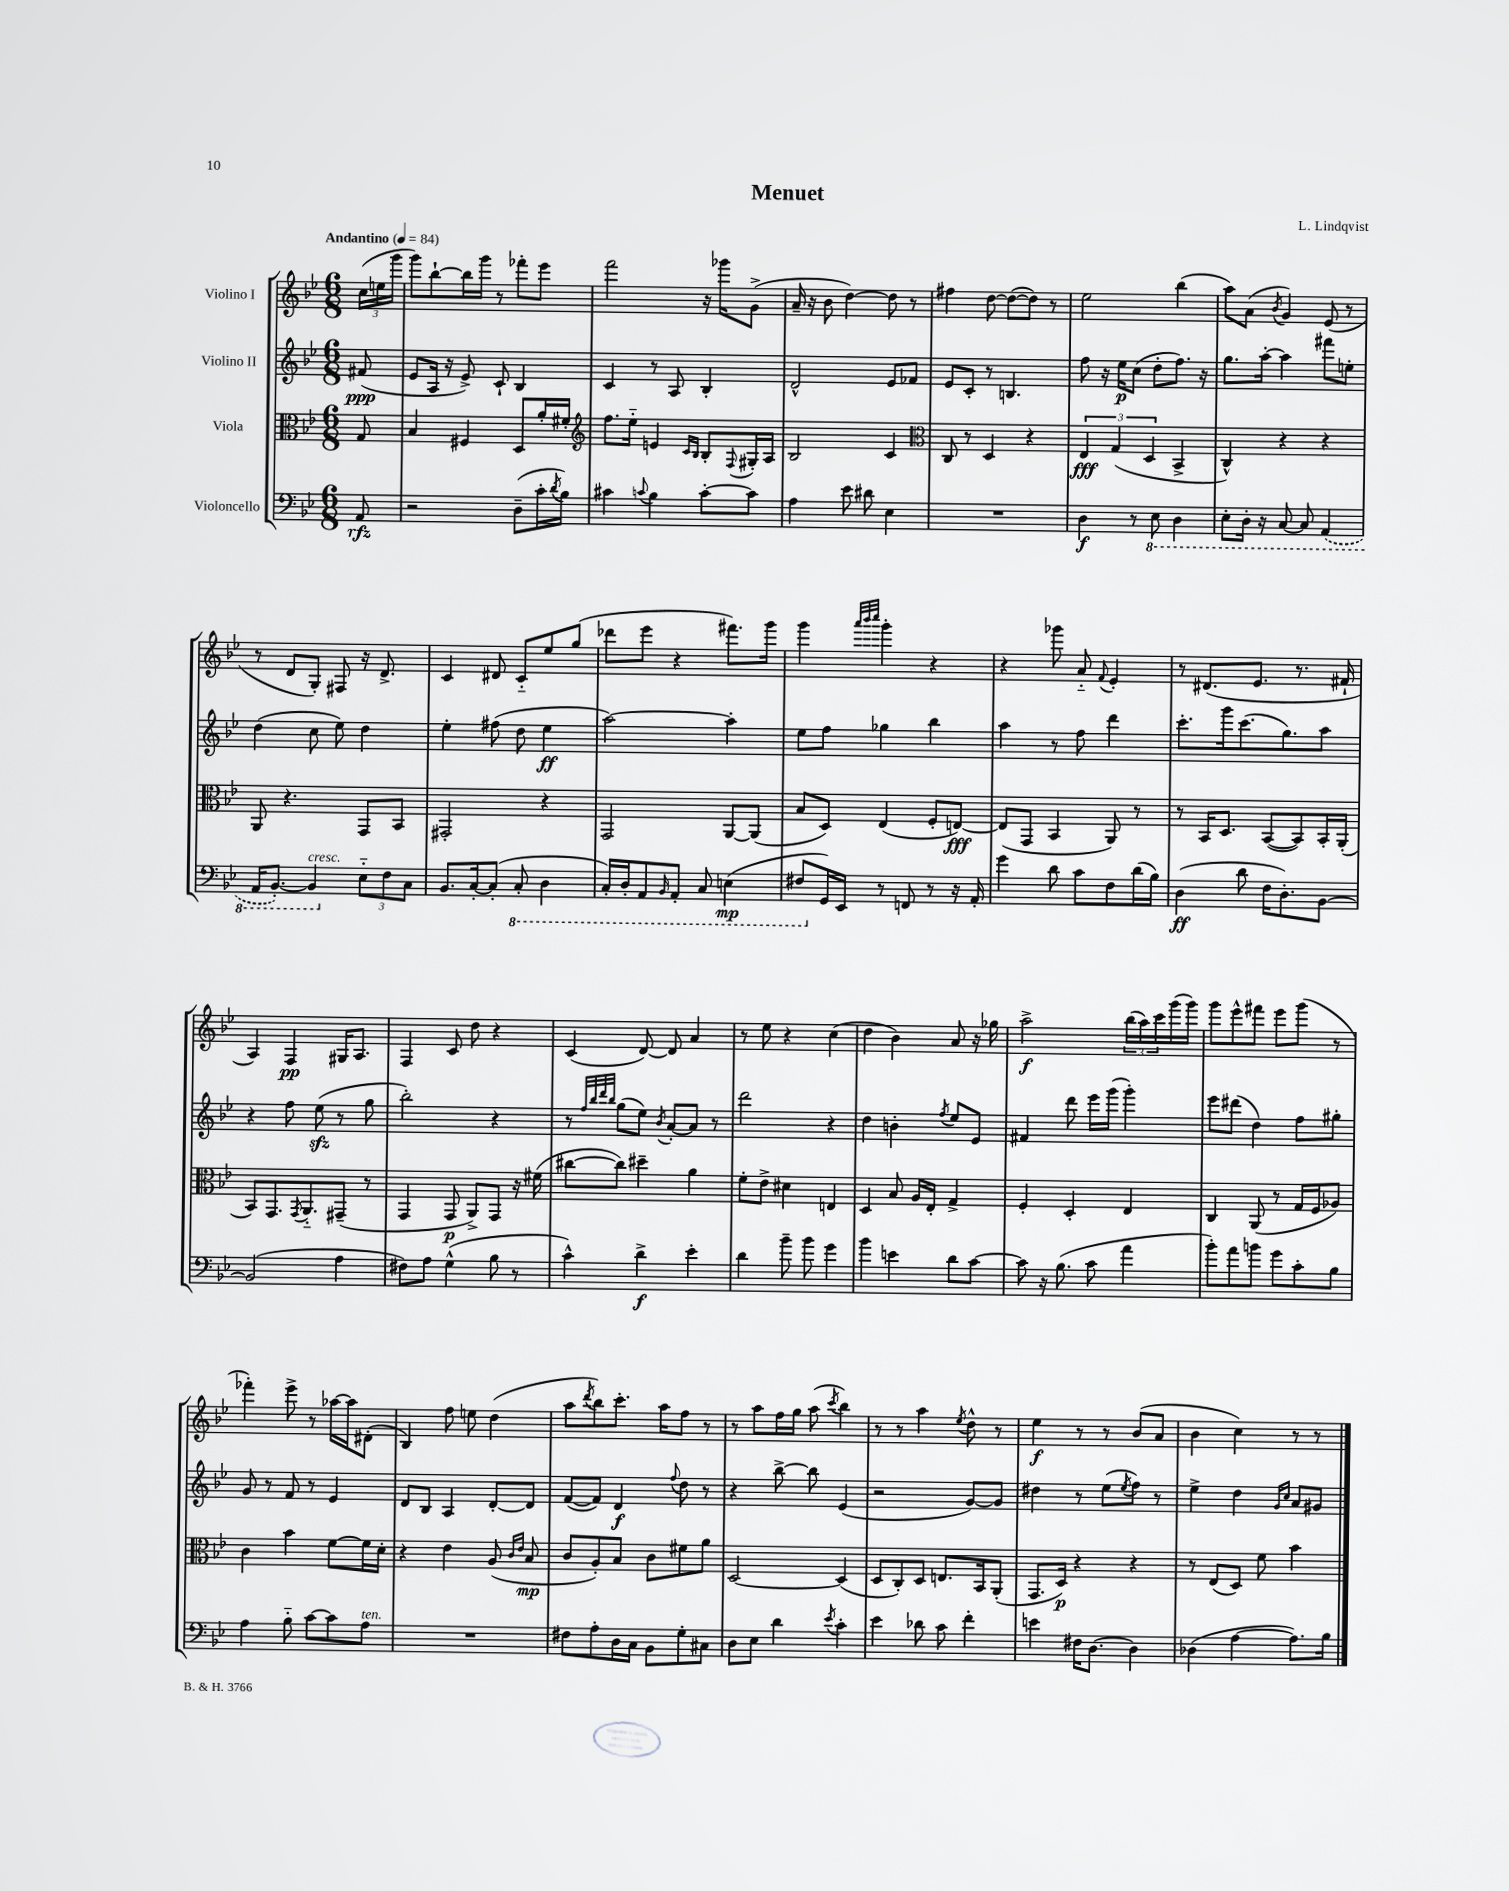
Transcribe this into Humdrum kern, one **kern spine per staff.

**kern	**dynam	**kern	**dynam	**kern	**dynam	**kern	**dynam
*part4	*part4	*part3	*part3	*part2	*part2	*part1	*part1
*staff4	*staff4	*staff3	*staff3	*staff2	*staff2	*staff1	*staff1
*I"Violoncello	*	*I"Viola	*	*I"Violino II	*	*I"Violino I	*
*clefF4	*	*clefC3	*	*clefG2	*	*clefG2	*
*k[b-e-]	*	*k[b-e-]	*	*k[b-e-]	*	*k[b-e-]	*
*M6/8	*	*M6/8	*	*M6/8	*	*M6/8	*
*MM84	*	*MM84	*	*MM84	*	*MM84	*
=	=	=	=	=	=	=	=
!	!	!	!	!	!	!LO:TX:a:B:t=Andantino	!
8AA/	rfz	8G/	.	(8f#X/	ppp	(24cc\LL	.
.	.	.	.	.	.	24een\	.
.	.	.	.	.	.	24ggg\JJ	.
=1	=1	=1	=1	=1	=1	=1	=1
2r	.	4B-/	.	8e-/L	.	8ggg\L)	.
.	.	.	.	16A/Jk	.	[8bb-`\	.
.	.	.	.	16r	.	.	.
.	.	4F#X/	.	8e-^/)	.	16bb-\L]	.
.	.	.	.	.	.	16ggg\JJ	.
.	.	.	.	8c`/	.	8r	.
(8D~\L	.	8D/L	.	4B-/	.	8fff-X'\L	.
16c'\L	.	16a'/L	.	.	.	8eee-\J	.
8qd/	.	.	.	.	.	.	.
16B-\JJ)	.	16f#X'/JJ	.	.	.	.	.
=2	=2	=2	=2	=2	=2	=2	=2
*	*	*clefG2	*	*	*	*	*
4c#X\	.	8.ff\L	.	4c/	.	2fff\	.
.	.	16ee-\Jk	.	.	.	.	.
8qqcn/	.	.	.	.	.	.	.
4B-\	.	4en/	.	8r	.	.	.
.	.	.	.	8A/	.	.	.
.	.	16qqc/LL	.	.	.	.	.
.	.	16qqB-/JJ	.	.	.	.	.
[8c'\L	.	8B-'/L	.	4B-'/	.	16r	.
.	.	.	.	.	.	16ggg-X\KL	.
.	.	8qqF/	.	.	.	.	.
8c\J]	.	16G#X'/L	.	.	.	(8g^\J	.
.	.	16A/JJ	.	.	.	.	.
=3	=3	=3	=3	=3	=3	=3	=3
4A\	.	2B-/	.	2d^^/	.	16a~/	.
.	.	.	.	.	.	16r	.
.	.	.	.	.	.	8b-\	.
8e-\	.	.	.	.	.	[4dd\)	.
8d#X\	.	.	.	.	.	.	.
4E-\	.	4c/	.	8e-/L	.	8dd\]	.
.	.	.	.	8f-X/J	.	8r	.
=4	=4	=4	=4	=4	=4	=4	=4
*	*	*clefC3	*	*	*	*	*
2.r	.	8C/	.	8e-/L	.	4ff#X\	.
.	.	8r	.	8c'/J	.	.	.
.	.	4D/	.	8r	.	[8dd\	.
.	.	.	.	4.Bn/	.	(8dd\L_	.
.	.	4r	.	.	.	8dd\J])	.
.	.	.	.	.	.	8r	.
=5	=5	=5	=5	=5	=5	=5	=5
4D\	f	6E-/	fff	8ff\	.	2ee-\	.
.	.	.	.	16r	.	.	.
.	.	(6G/	.	.	.	.	.
.	.	.	.	16ee-\KL	p	.	.
8r	.	.	.	(8cc\J	.	.	.
.	.	6D/	.	.	.	.	.
*8ba	*	*	*	*	*	*	*
8EE-\	.	.	.	8dd'\L	.	.	.
4DD\	.	4BB-^/	.	8.ff\J)	.	(4bb-\	.
.	.	.	.	16r	.	.	.
=6	=6	=6	=6	=6	=6	=6	=6
8EE-'\L	.	4C^^/)	.	8.gg\L	.	8aa\L)	.
16DD'\Jk	.	.	.	.	.	(8a\J	.
16r	.	.	.	[16aa'\Jk	.	.	.
.	.	.	.	.	.	8qb-/	.
[8CC/	.	4r	.	4aa\]	.	4g/)	.
8CC/]	.	.	.	.	.	.	.
(4AAA/	.	4r	.	8fff#X\L	.	(8e-/	.
.	.	.	.	8een'\J	.	8r	.
!!LO:LB:g=z
=7	=7	=7	=7	=7	=7	=7	=7
16AAA/KL	.	8AA/	.	(4dd\	.	8r	.
[8.BBB-'/J)	.	.	.	.	.	.	.
.	.	4.r	.	.	.	8d/L	.
!LO:TX:a:i:t=cresc.	!	!	!	!	!	!	!
4BBB-/]	.	.	.	8cc\	.	8G'/J)	.
.	.	.	.	8ee-\)	.	8F#X/	.
*X8ba	*	*	*	*	*	*	*
12E-\L	.	8GG/L	.	4dd\	.	16r	.
.	.	.	.	.	.	8.d^/	.
12F\	.	.	.	.	.	.	.
.	.	8BB-/J	.	.	.	.	.
12C\J	.	.	.	.	.	.	.
=8	=8	=8	=8	=8	=8	=8	=8
8.BB-/L	.	2GG#X'/	.	4ee-'\	.	4c/	.
[16C'/k	.	.	.	.	.	.	.
(8C'/J]	.	.	.	(8ff#X\	.	8d#X/	.
*8ba	*	*	*	*	*	*	*
8CC'/	.	.	.	8dd\	.	8c/L	.
4DD\	.	4r	.	4ee-\	ff	8ee-/	.
.	.	.	.	.	.	(8gg/J	.
=9	=9	=9	=9	=9	=9	=9	=9
16CC'/LL)	.	2GG/	.	[2aa\)	.	8ddd-X\L	.
16DD'/J	.	.	.	.	.	.	.
8AAA/	.	.	.	.	.	8eee-\J	.
16qqBBB-/	.	.	.	.	.	.	.
8AAA'/J	.	.	.	.	.	4r	.
8CC/	.	.	.	.	.	.	.
(4EEn\	mp	[8AA/L	.	4aa'\]	.	8.fff#X\L)	.
.	.	(8AA/J]	.	.	.	.	.
.	.	.	.	.	.	16ggg\Jk	.
=10	=10	=10	=10	=10	=10	=10	=10
8FF#X/L	.	8B-/L	.	8ee-\L	.	4ggg\	.
*X8ba	*	*	*	*	*	*	*
16GG/L)	.	8D/J)	.	8ff\J	.	.	.
16EE-/JJ	.	.	.	.	.	.	.
.	.	.	.	.	.	32qqaaa/LLL	.
.	.	.	.	.	.	32qqbbb-/	.
.	.	.	.	.	.	32qqcccc/JJJ	.
8r	.	(4E-/	.	4gg-X\	.	4ggg'\	.
8FFn/	.	.	.	.	.	.	.
8r	.	8F'/L	.	4bb-\	.	4r	.
16r	.	[8En/J)	fff	.	.	.	.
16AA'/	.	.	.	.	.	.	.
=11	=11	=11	=11	=11	=11	=11	=11
4g\	.	(8E/L]	.	4aa\	.	4r	.
.	.	8GG/J	.	.	.	.	.
8d\	.	4BB-/	.	8r	.	8ggg-X\	.
8c\L	.	.	.	8ff\	.	8a/	.
.	.	.	.	.	.	8qqf/	.
8F\	.	8AA/)	.	4ddd\	.	4e-'/	.
(16d\L	.	8r	.	.	.	.	.
16B-\JJ)	.	.	.	.	.	.	.
=12	=12	=12	=12	=12	=12	=12	=12
(4D\	ff	8r	.	8.ccc'\L	.	8r	.
.	.	16BB-/KL	.	.	.	(8.d#X/L	.
.	.	8.D/J	.	16ggg\k	.	.	.
8d\	.	.	.	(8.ccc\	.	.	.
.	.	.	.	.	.	8.e-/J	.
16F\KL	.	([8BB-/L	.	.	.	.	.
8.D'\)	.	.	.	8.gg\)	.	.	.
.	.	8BB-/])	.	.	.	8.r	.
[8BB-\J	.	16BB-'/L	.	8aa\J	.	.	.
.	.	(16AA'/JJ	.	.	.	16f#X`/	.
!!LO:LB:g=z
=13	=13	=13	=13	=13	=13	=13	=13
(2BB-/]	.	8BB-/L)	.	4r	.	4A/)	.
.	.	8.GG/	.	.	.	.	.
.	.	.	.	8ff\	.	4F/	pp
.	.	8qGG/	.	.	.	.	.
.	.	8.AA/	.	.	.	.	.
.	.	.	.	(8ee-zz\	.	.	.
4A\	.	(8GG#X~/J	.	8r	.	16G#X/KL	.
.	.	.	.	.	.	8.A/J	.
.	.	8r	.	8gg\	.	.	.
=14	=14	=14	=14	=14	=14	=14	=14
8F#X\L)	.	4GG/	.	2bb-'\)	.	4F/	.
8A\J	.	.	.	.	.	.	.
(4G^^\	.	8GG/	p	.	.	8c/	.
.	.	8AA^/L)	.	.	.	8dd\	.
8B-\	.	8GG/J	.	4r	.	4r	.
8r	.	16r	.	.	.	.	.
.	.	(16f#X\	.	.	.	.	.
=15	=15	=15	=15	=15	=15	=15	=15
4c^^\)	.	[8cc#X\L	.	8r	.	(4c/	.
.	.	.	.	32qqff/LLL	.	.	.
.	.	.	.	32qqbb-/	.	.	.
.	.	.	.	32qqddd/	.	.	.
.	.	.	.	32qqbb-/JJJ	.	.	.
.	.	8cc#\J])	.	(8gg\L	.	.	.
4d^\	f	4dd#X~\	.	8ee-\J)	.	[8d/)	.
.	.	.	.	8qb-/	.	.	.
.	.	.	.	[8a'/L	.	8d/]	.
4e-'\	.	4a\	.	8a/J]	.	4a/	.
.	.	.	.	8r	.	.	.
=16	=16	=16	=16	=16	=16	=16	=16
4d\	.	8f'\L	.	2ddd\	.	8r	.
.	.	8e-^\J	.	.	.	8ee-\	.
8b-~\	.	4d#X\	.	.	.	4r	.
8b-\	.	.	.	.	.	.	.
4g\	.	4En/	.	4r	.	(4cc\	.
=17	=17	=17	=17	=17	=17	=17	=17
4b-\	.	4D/	.	4dd\	.	4dd\	.
4en\	.	8B-/	.	4bn'\	.	4b-\)	.
.	.	16A/LL	.	.	.	.	.
.	.	16E-'/JJ	.	.	.	.	.
.	.	.	.	8qff/	.	.	.
8d\L	.	4G^/	.	8ee-/L	.	8a/	.
[8c\J	.	.	.	8e-/J	.	16r	.
.	.	.	.	.	.	16gg-X\	.
=18	=18	=18	=18	=18	=18	=18	=18
8c\]	.	4F'/	.	4f#X/	.	2aa^\	f
16r	.	.	.	.	.	.	.
(8.B-\	.	.	.	.	.	.	.
.	.	4D'/	.	8ddd\	.	.	.
8c\	.	.	.	16eee-\LL	.	.	.
.	.	.	.	(16ggg\JJ	.	.	.
4a\	.	4E-/	.	4ggg'\)	.	(24bb-\LL	.
.	.	.	.	.	.	24aa\)	.
.	.	.	.	.	.	24ccc\	.
.	.	.	.	.	.	(16ggg\	.
.	.	.	.	.	.	16ggg\JJ)	.
=19	=19	=19	=19	=19	=19	=19	=19
8b-'\L)	.	4C/	.	8eee-\L	.	8ggg\L	.
8a\	.	.	.	(8ddd#X\J	.	8eee-^^\	.
8bn\J	.	(8AA/	.	4dd\)	.	8fff#X\J	.
8g\L	.	8r	.	.	.	8eee-\L	.
8c'\	.	16G/LL	.	8ff\L	.	(8ggg\J	.
.	.	16F/J	.	.	.	.	.
8B-\J	.	8A-X/J)	.	8gg#X'\J	.	8r	.
!!LO:LB:g=z
=20	=20	=20	=20	=20	=20	=20	=20
4A\	.	4c\	.	8g/	.	4fff-X'\)	.
.	.	.	.	8r	.	.	.
8B-\	.	4b-\	.	8f/	.	8eee-^\	.
[8c\L	.	.	.	8r	.	8r	.
8c\]	.	[8f\L	.	4e-/	.	[16aa-X\LL	.
.	.	.	.	.	.	16aa-\J]	.
!LO:TX:a:i:t=ten.	!	!	!	!	!	!	!
8A\J	.	16f\L]	.	.	.	(8d#X'\J	.
.	.	16d'\JJ	.	.	.	.	.
=21	=21	=21	=21	=21	=21	=21	=21
2.r	.	4r	.	8d/L	.	4B-/)	.
.	.	.	.	8B-/J	.	.	.
.	.	4e-\	.	4A/	.	8ff\	.
.	.	.	.	.	.	8een\	.
.	.	(8A/	.	[8d'/L	.	(4dd\	.
.	.	16qqc/LL	.	.	.	.	.
.	.	16qqe-/JJ	.	.	.	.	.
.	.	8B-/	mp	8d/J]	.	.	.
=22	=22	=22	=22	=22	=22	=22	=22
8F#X\L	.	8c/L	.	([8f/L	.	8aa\L	.
.	.	.	.	.	.	8qddd/	.
8A'\	.	8A'/)	.	8f/J])	.	8bb-\)	.
16D\L	.	8B-/J	.	4d/	f	8.ccc'\J	.
16C\JJ	.	.	.	.	.	.	.
8BB-\L	.	8c\L	.	.	.	.	.
.	.	.	.	.	.	16aa\KL	.
.	.	.	.	8qqff/	.	.	.
8G'\	.	8f#X\	.	8dd\	.	8ff\J	.
8C#X\J	.	8a\J	.	8r	.	8r	.
=23	=23	=23	=23	=23	=23	=23	=23
8D\L	.	[2D/	.	4r	.	8r	.
8E-\J	.	.	.	.	.	8aa\L	.
4d\	.	.	.	[8bb-^\	.	16ff\L	.
.	.	.	.	.	.	16gg\JJ	.
.	.	.	.	8bb-\]	.	(8aa\	.
8qe-/	.	.	.	.	.	8qccc/	.
4c'\	.	(4D/]	.	(4e-/	.	4bb-\)	.
=24	=24	=24	=24	=24	=24	=24	=24
4e-\	.	8D/L	.	2r	.	8r	.
.	.	8C'/)	.	.	.	8r	.
8d-X\	.	8D/J	.	.	.	4aa\	.
8c\	.	8.En/L	.	.	.	.	.
.	.	.	.	.	.	8qee-/	.
4f'\	.	.	.	[8g/L)	.	8dd^^\	.
.	.	16BB-/k	.	.	.	.	.
.	.	(8AA'/J	.	8g/J]	.	8r	.
=25	=25	=25	=25	=25	=25	=25	=25
4en\	.	8.GG/L	.	4dd#X\	.	4ee-\	f
.	.	16D/Jk)	p	.	.	.	.
16F#X\KL	.	4r	.	8r	.	8r	.
[8.D\J	.	.	.	.	.	.	.
.	.	.	.	(8ee-\L	.	8r	.
.	.	.	.	8qee-/	.	.	.
4D\]	.	4r	.	8ff\J)	.	(8b-/L	.
.	.	.	.	8r	.	8a/J	.
=26	=26	=26	=26	=26	=26	=26	=26
(4D-X\	.	8r	.	4ee-^\	.	4b-\	.
.	.	(8E-/L	.	.	.	.	.
[4A\	.	8D/J)	.	4dd\	.	4cc\)	.
.	.	8f\	.	.	.	.	.
.	.	.	.	16qqg/LL	.	.	.
.	.	.	.	16qqcc/JJ	.	.	.
8.A\L])	.	4b-\	.	8a/L	.	8r	.
.	.	.	.	8g#X/J	.	8r	.
16B-\Jk	.	.	.	.	.	.	.
==	==	==	==	==	==	==	==
*-	*-	*-	*-	*-	*-	*-	*-
